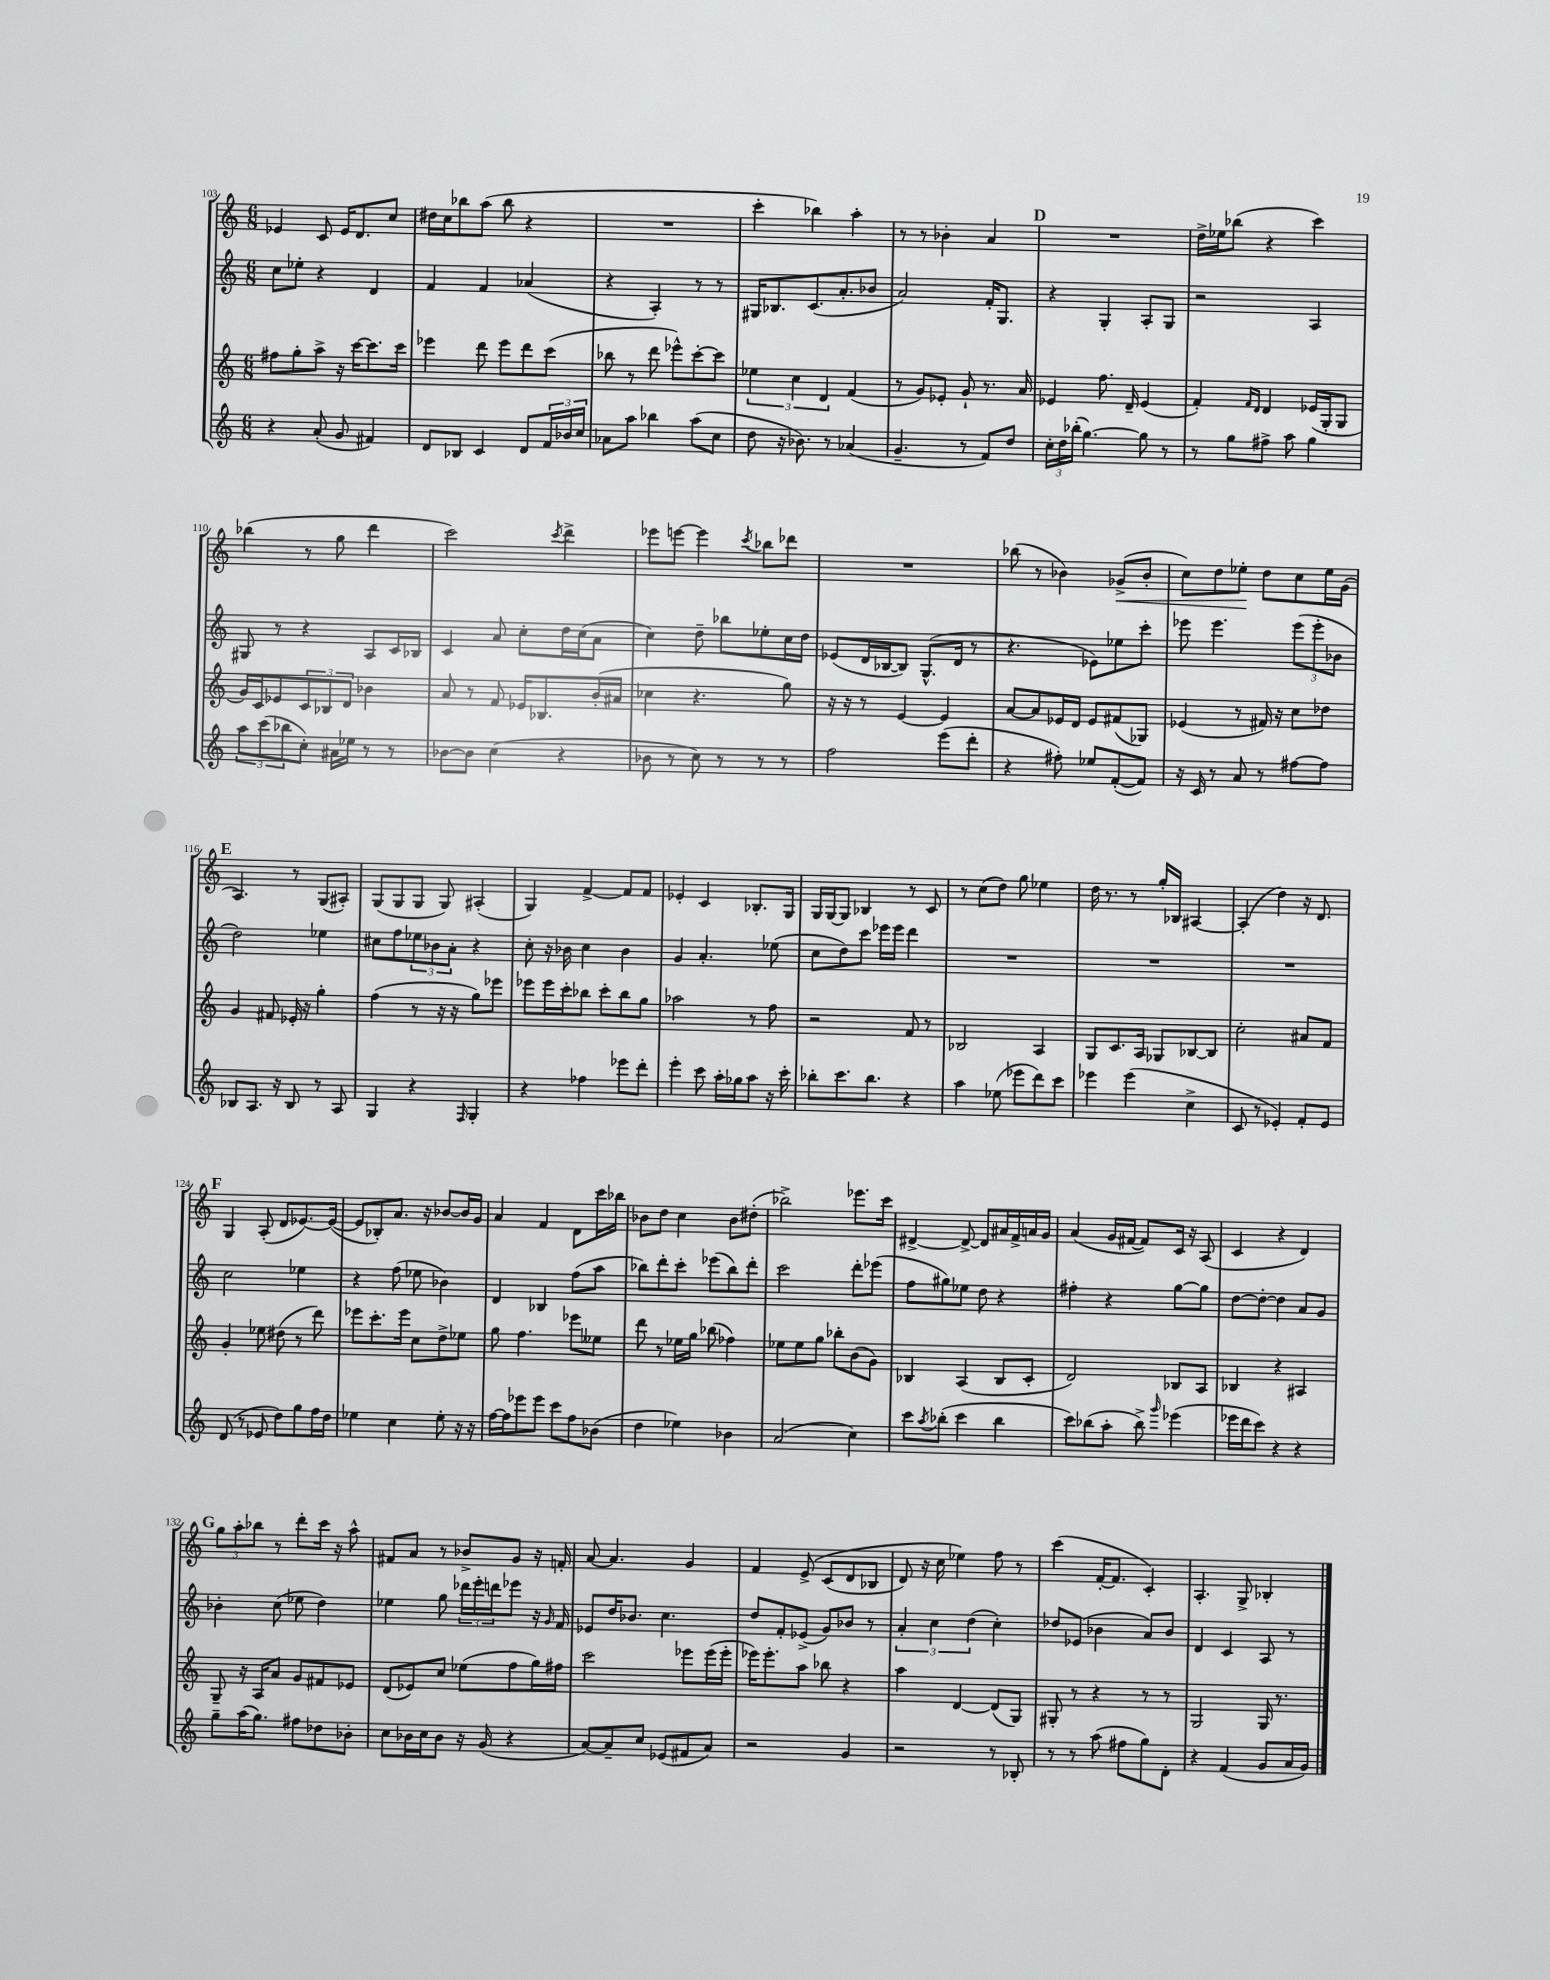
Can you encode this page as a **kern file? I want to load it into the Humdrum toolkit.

**kern	**kern	**kern	**kern	**dynam
*part4	*part3	*part2	*part1	*part1
*staff4	*staff3	*staff2	*staff1	*staff1
*clefG2	*clefG2	*clefG2	*clefG2	*
*k[]	*k[]	*k[]	*k[]	*
*M6/8	*M6/8	*M6/8	*M6/8	*
=103	=103	=103	=103	=103
4r	8ff#X\L	8cc\L	4e-X/	.
.	8gg'\	8ee-X'\J	.	.
(8a'/	8aa^\J	4r	8c/	.
8g/	16r	.	16e-/KL	.
.	[16ccc\KL	.	8.d/	.
4f#X/)	8.ccc\]	4d/	.	.
.	.	.	8cc/J	.
.	16ccc\Jk	.	.	.
=104	=104	=104	=104	=104
8d/L	4eee-X\	4f/	16dd#X\LL	.
.	.	.	16cc\J	.
8B-X/J	.	.	8bb-X\	.
4c/	8ddd\	4f/	(8aa\J	.
.	8eee-\L	.	8bb-\	.
8d/L	8ddd\	(4a-X/	4r	.
24f/L	(8ccc\J	.	.	.
24b-X/	.	.	.	.
24cc/JJ	.	.	.	.
=105	=105	=105	=105	=105
8a-X\L	8bb-X\	4r	2.r	.
8aa\J	8r	.	.	.
4bb-X\	8ddd\	4A'/)	.	.
.	8eee-X^^\L)	.	.	.
(8aa\L	[8ccc'\	8r	.	.
8cc\J	8ccc\J]	8r	.	.
=106	=106	=106	=106	=106
8dd\	6ee-X\	16G#X/KL	4ccc'\	.
.	.	8.B-X/	.	.
16r	.	.	.	.
.	6cc\	.	.	.
8.b-X\)	.	.	.	.
.	.	(8.c/	4bb-X\)	.
.	6d/	.	.	.
8r	.	.	.	.
.	.	8.a'/	.	.
(4a-X/	(4f/	.	4aa'\	.
.	.	8b-X/J	.	.
=107	=107	=107	=107	=107
4.g~/	8r	2a/)	8r	.
.	8g/L)	.	8r	.
.	8e-X'/J	.	4b-X'\	.
8r	8g`/	.	.	.
8f/L)	8.r	16f'/KL	4a/	.
.	.	8.G/J	.	.
8dd/J	.	.	.	.
.	16a/	.	.	.
!!LO:REH:place=s1:t=D
=108	=108	=108	=108	=108
24cc'\LL	4e-X/	4r	2.r	.
24dd\	.	.	.	.
(24bb-X'\JJ	.	.	.	.
[4.gg\)	.	.	.	.
.	8.ff\	4G'/	.	.
.	16d~/	.	.	.
8gg\]	(4e-/	8A'/L	.	.
8r	.	8G/J	.	.
=109	=109	=109	=109	=109
8r	4f'/)	2r	16dd^\LL	.
.	.	.	16ee-X\J	.
8gg\L	.	.	(8bb-X\J	.
.	16qqf/LL	.	.	.
.	16qqd/JJ	.	.	.
8ff#X^\J	4d/	.	4r	.
8aa\	.	.	.	.
4gg\	(16e-X/LL	4A/	4ccc\)	.
.	16G'/J	.	.	.
.	8G/J	.	.	.
!!LO:LB:g=z
=110	=110	=110	=110	=110
12aa\L	16g/LL)	8G#X/	(4bb-X\	.
.	16c/J	.	.	.
(12ccc\	.	.	.	.
.	8e-X/	8r	.	.
12bb-X\	.	.	.	.
8cc'\J)	12c/	4r	8r	.
.	12B-X/	.	.	.
16a#X\LL	.	.	8gg\	.
.	12d/J	.	.	.
16ee-X\JJ	.	.	.	.
8r	4b-X\	8A/L	4ddd\	.
8r	.	16c/L	.	.
.	.	16B-X/JJ	.	.
=111	=111	=111	=111	=111
[8b-X\L	8a/	4c/	2ccc\)	.
8b-\J]	8r	.	.	.
(4cc\	8f/	8a/	.	.
.	16e-X/KL	8cc'\L	.	.
.	8.B-X/	.	.	.
.	.	.	8qccc/	.
4r	.	16dd\L	4ddd^\	.
.	.	(16cc\J	.	.
.	(16b'/L	8a\J	.	.
.	16a#X/JJ	.	.	.
=112	=112	=112	=112	=112
8b-X\	4cc-X\	4cc\)	8eee-X\L	.
8r	.	.	[8eeen\J	.
8cc\)	4.r	8dd~\	4eee\]	.
8r	.	8bb-X\L	.	.
.	.	.	8qccc/	.
8r	.	8ee-X'\	8bb-X\L	.
8r	8gg\)	16cc\L	8ddd-X\J	.
.	.	16dd\JJ	.	.
=113	=113	=113	=113	=113
2ff\	16r	(8e-X/L	2.r	.
.	16r	.	.	.
.	8r	16d/L	.	.
.	.	[16B-X/J	.	.
.	[4e/	8B-/J])	.	.
.	.	(8.G^^/L	.	.
(8eee\L	4e/]	.	.	.
.	.	16d/Jk	.	.
8ddd'\J	.	8r	.	.
=114	=114	=114	=114	=114
4r	[8a/L	4.r	(8bb-X\	.
.	8a/]	.	8r	.
8ff#X'\)	16e-X/L	.	4b-X\)	.
.	16d/JJ	.	.	.
8ee-X/L	8e-/L	8e-X\L)	.	.
!	!	!	!	!LO:HP:b
([8f'/	(8f#X/	8ee-X\	(8g-X^/L	<
8f/J])	8G-X/J)	8ccc'\J	8b-'/J	.
=115	=115	=115	=115	=115
16r	(4e-X/	8eee-X\	8cc\L)	.
16c/	.	.	.	.
8r	.	4.eee-\	8dd\	.
8a/	8r	.	8ee-X'\J	.
8r	16f#X/)	.	8dd\L	[
.	16r	.	.	.
[8ff#X\L	8cc\L	(12eee-\L	8cc\	.
.	.	12eee-'\	.	.
8ff#\J]	8dd-X\J	.	16ee-\L	.
.	.	12b-X\J	.	.
.	.	.	(16g\JJ	.
!!LO:LB:g=z
!!LO:REH:place=s1:t=E
=116	=116	=116	=116	=116
8B-X/L	4g/	2dd\)	4.A/)	.
8.A/J	.	.	.	.
.	8f#X/	.	.	.
16r	.	.	.	.
8B-/	16e-X'/	.	8r	.
.	16r	.	.	.
8r	4gg'\	4ee-X\	(8G/L	.
8A/	.	.	8A#X'/J)	.
=117	=117	=117	=117	=117
4G/	(4ff\	8cc#X\L	(8G/L	.
.	.	8ff\	8G/	.
4r	8r	12ee-X\	8G/J	.
.	.	12b-X\	.	.
.	16r	.	8G/)	.
.	.	12a'\J	.	.
.	16r	.	.	.
16qqF/	.	.	.	.
4G'/	8gg\L)	4r	(4A#X'/	.
.	8eee-X\J	.	.	.
=118	=118	=118	=118	=118
4r	8eee-X\L	8cc'\	4G/)	.
.	16eee-\L	16r	.	.
.	16ccc'\J	16b-X\	.	.
4ff-X\	8bb-X\J	4cc\	[4f^/	.
.	8ccc'\L	.	.	.
8eee-X\L	8bb-\	4b-\	8f/L]	.
8ddd'\J	8gg\J	.	8f/J	.
=119	=119	=119	=119	=119
4eee'\	2aa-X\	4g/	4e-X'/	.
8ccc\	.	4.a'/	4c/	.
16aa'\LL	.	.	.	.
16gg-X\J	.	.	.	.
8aa\J	8r	.	8.B-X'/L	.
16r	8ff\	(8ee-X\	.	.
16ccc'\	.	.	16G/Jk	.
=120	=120	=120	=120	=120
8bb-X'\L	2r	8cc\L	16G/LL	.
.	.	.	[16G/J	.
8.ccc\	.	8dd\)	8G/J]	.
.	.	8ccc\J	4B-X/	.
8.bb-\J	.	.	.	.
.	.	16eee-X\LL	.	.
.	.	16eee-\JJ	.	.
4r	8f/	4ddd\	8r	.
.	8r	.	8c/	.
=121	=121	=121	=121	=121
4aa\	2B-X/	2.r	8r	.
.	.	.	(8cc\L	.
(8ee-X\	.	.	8dd\J)	.
8eee-X\L	.	.	8gg\	.
8ddd\)	4A/	.	4ee-X\	.
8ccc\J	.	.	.	.
=122	=122	=122	=122	=122
4eee-X\	8G/L	2.r	16dd\	.
.	.	.	8.r	.
.	8.c/	.	.	.
(4eee-\	.	.	8r	.
.	16A/Jk	.	.	.
.	8G-X/L	.	16gg'/LL	.
.	.	.	16B-X/JJ	.
4cc^\	[8B-X/	.	[4A#X/	.
.	8B-/J]	.	.	.
=123	=123	=123	=123	=123
8c/	2cc'\	2.r	(4A#'/]	.
8r	.	.	.	.
4e-X'/)	.	.	4dd\)	.
8f'/L	8a#X/L	.	16r	.
.	.	.	8.d/	.
8e-/J	8f/J	.	.	.
!!LO:LB:g=z
!!LO:REH:place=s1:t=F
=124	=124	=124	=124	=124
(8d/	4g'/	2cc\	4G/	.
8r	.	.	.	.
8e-X/	8ee-X\	.	(8A'/	.
8dd\L)	(8dd#X\	.	8d/L	.
8gg\	8r	4ee-X\	[8.e-X/)	.
16ff\L	8ddd\)	.	.	.
16dd\JJ	.	.	(16e-/Jk_	.
=125	=125	=125	=125	=125
4ee-X\	8eee-X\L	4r	8e-/L]	.
.	8.ccc'\	.	8B-X'/)	.
4cc\	.	(8ff\	8.a/J	.
.	16eee-\Jk	.	.	.
.	8cc\L	8ee-X\	.	.
.	.	.	16r	.
8ee-'\	8dd^\	4b-X\)	[8b-X/L	.
16r	8ee-X\J	.	16b-/L]	.
16r	.	.	16g/JJ	.
=126	=126	=126	=126	=126
[16ff\LL	8gg\	4d/	4a/	.
16ff\J]	.	.	.	.
8eee-X\	4.ff\	.	.	.
8eee-\J	.	4B-X/	4f/	.
8ccc\L	.	.	.	.
8ff\	8eee-X\L	(8ff\L	8d\L	.
(8b-X\J	8ee--X\J	8aa\J	16ccc\L	.
.	.	.	16bb-X\JJ	.
=127	=127	=127	=127	=127
4dd\	8ddd\	8bb-X\L)	8b-X\L	.
.	8r	8ddd'\	8dd\J	.
4ee-X\)	16ee-X\LL	8ccc'\J	4cc\	.
.	16gg\JJ	.	.	.
.	(8bb-X\	(8eee-X\L	.	.
4b-X\	4ff-X\)	8bb-\)	8b-\L	.
.	.	8ddd'\J	(8dd#X'\J	.
=128	=128	=128	=128	=128
(2a/	8ee-X\L	2ccc\	2bb-X^\)	.
.	8ee-\	.	.	.
.	8gg\J	.	.	.
.	8bb-X'\L	.	.	.
4cc\)	(8b\	8ddd'\L	8.eee-X\L	.
.	8g\J)	(8eee-X\J	.	.
.	.	.	16ccc\Jk	.
=129	=129	=129	=129	=129
8ccc\L	4B-X/	8ff\L	[4d#X^/	.
8qaa/	.	.	.	.
(8bb-X'\J	.	8gg#X\)	.	.
4ccc\	(4A/	8ee-X\J	8d#^/_	.
.	.	8dd\	8d#/L]	.
4bb-\	8B-/L	4r	16a#X/L	.
.	.	.	16f^/	.
.	8c'/J	.	16an/	.
.	.	.	16g/JJ	.
=130	=130	=130	=130	=130
8ccc\L)	2d/)	4ff#X'\	(4a/	.
(8bb-X\	.	.	.	.
8aa'\J	.	4r	16g/LL	.
.	.	.	[16f#X/JJ	.
8bb-^\)	.	.	8f#/L])	.
16qqggg/	.	.	.	.
(4eee-X\	8B-X/L	[8gg\L	16c/Jk	.
.	.	.	16r	.
.	8A/J	8gg\J]	(8A/	.
=131	=131	=131	=131	=131
16eee-X\LL	4B-X/	[8dd\L	4c/	.
16ddd\J	.	.	.	.
8ccc\J)	.	8dd'\J_	.	.
4r	4r	4dd\]	4r	.
4r	4A#X/	8a/L	4d/)	.
.	.	8g/J	.	.
!!LO:LB:g=z
!!LO:REH:place=s1:t=G
=132	=132	=132	=132	=132
8gg~\L	8G~/	4b-X'\	12gg\L	.
.	.	.	12aa'\	.
(16aa\K	16r	.	.	.
.	.	.	12bb-X\J	.
8.gg\J)	16A/KL	.	.	.
.	8a/J	(8cc\	8r	.
8ff#X\L	8g/L	8ee-X\	8ddd'\L	.
8dd-X\	8f#X/	4dd\)	16ccc\Jk	.
.	.	.	16r	.
8b-X'\J	8e-X/J	.	8aa^^\	.
=133	=133	=133	=133	=133
8cc\L	(8d/L	4ee-X\	8f#X/L	.
16b-X\L	8e-X/)	.	8a/J	.
16cc\J	.	.	.	.
8b-\J	8cc/J	8gg\	8r	.
16r	(8ee-X\L	24ddd-X\LL	8b-X^/L	.
.	.	24eee'\	.	.
(16g/	.	.	.	.
.	.	24dddn\J	.	.
4r	8ff\	8eee-X\J	8g/J	.
.	16gg\L)	16r	16r	.
.	.	16qqg/	.	.
.	16ff#X\JJ	16f/	16fn'/	.
=134	=134	=134	=134	=134
[8a/L)	2ccc\	8e-X/L	[8a/	.
8a~/]	.	16dd/K	4.a/]	.
.	.	8.b-X/J	.	.
8cc/J	.	.	.	.
(8e-X/L	.	4.cc\	.	.
8f#X/	8eee-X\L	.	4g/	.
8a/J)	(16eee-\L	.	.	.
.	16eee-'\JJ	.	.	.
=135	=135	=135	=135	=135
2r	16eee-X\KL)	8dd/L	4f/	.
.	8.eee-'\	.	.	.
.	.	8f'/	.	.
.	8aa\J	(8e-X^/J	(8e^/	.
.	8bb-X\	8g/L)	(8c/L	.
4g/	4r	8b-X/J	8d/	.
.	.	8r	8B-X/J	.
=136	=136	=136	=136	=136
2r	4aa\	6a'/	8d/)	.
.	.	.	16r	.
.	.	6cc\	.	.
.	.	.	16cc\	.
.	[4d/	.	4ee-X\)	.
.	.	(6dd\	.	.
8r	(8d/L]	4cc'\)	8ff\	.
8B-X'/	8G/J)	.	8r	.
=137	=137	=137	=137	=137
8r	8G#X'/	8dd-X/L	(4ccc\	.
8r	8r	(8e-X/J	.	.
(8aa\	4r	4b-X\	[16f'/KL	.
.	.	.	8.f/J]	.
8ff#X\L	.	.	.	.
8gg\)	8r	8a/L)	4c'/)	.
8d'\J	8r	8b-/J	.	.
=138	=138	=138	=138	=138
4r	2G/	4d/	4.A'/	.
(4f/	.	4c/	.	.
.	.	.	8G^/	.
8g/L	16G/	8A/	4B-X'/	.
.	8.r	.	.	.
16a/L	.	8r	.	.
16g/JJ)	.	.	.	.
==	==	==	==	==
*-	*-	*-	*-	*-
